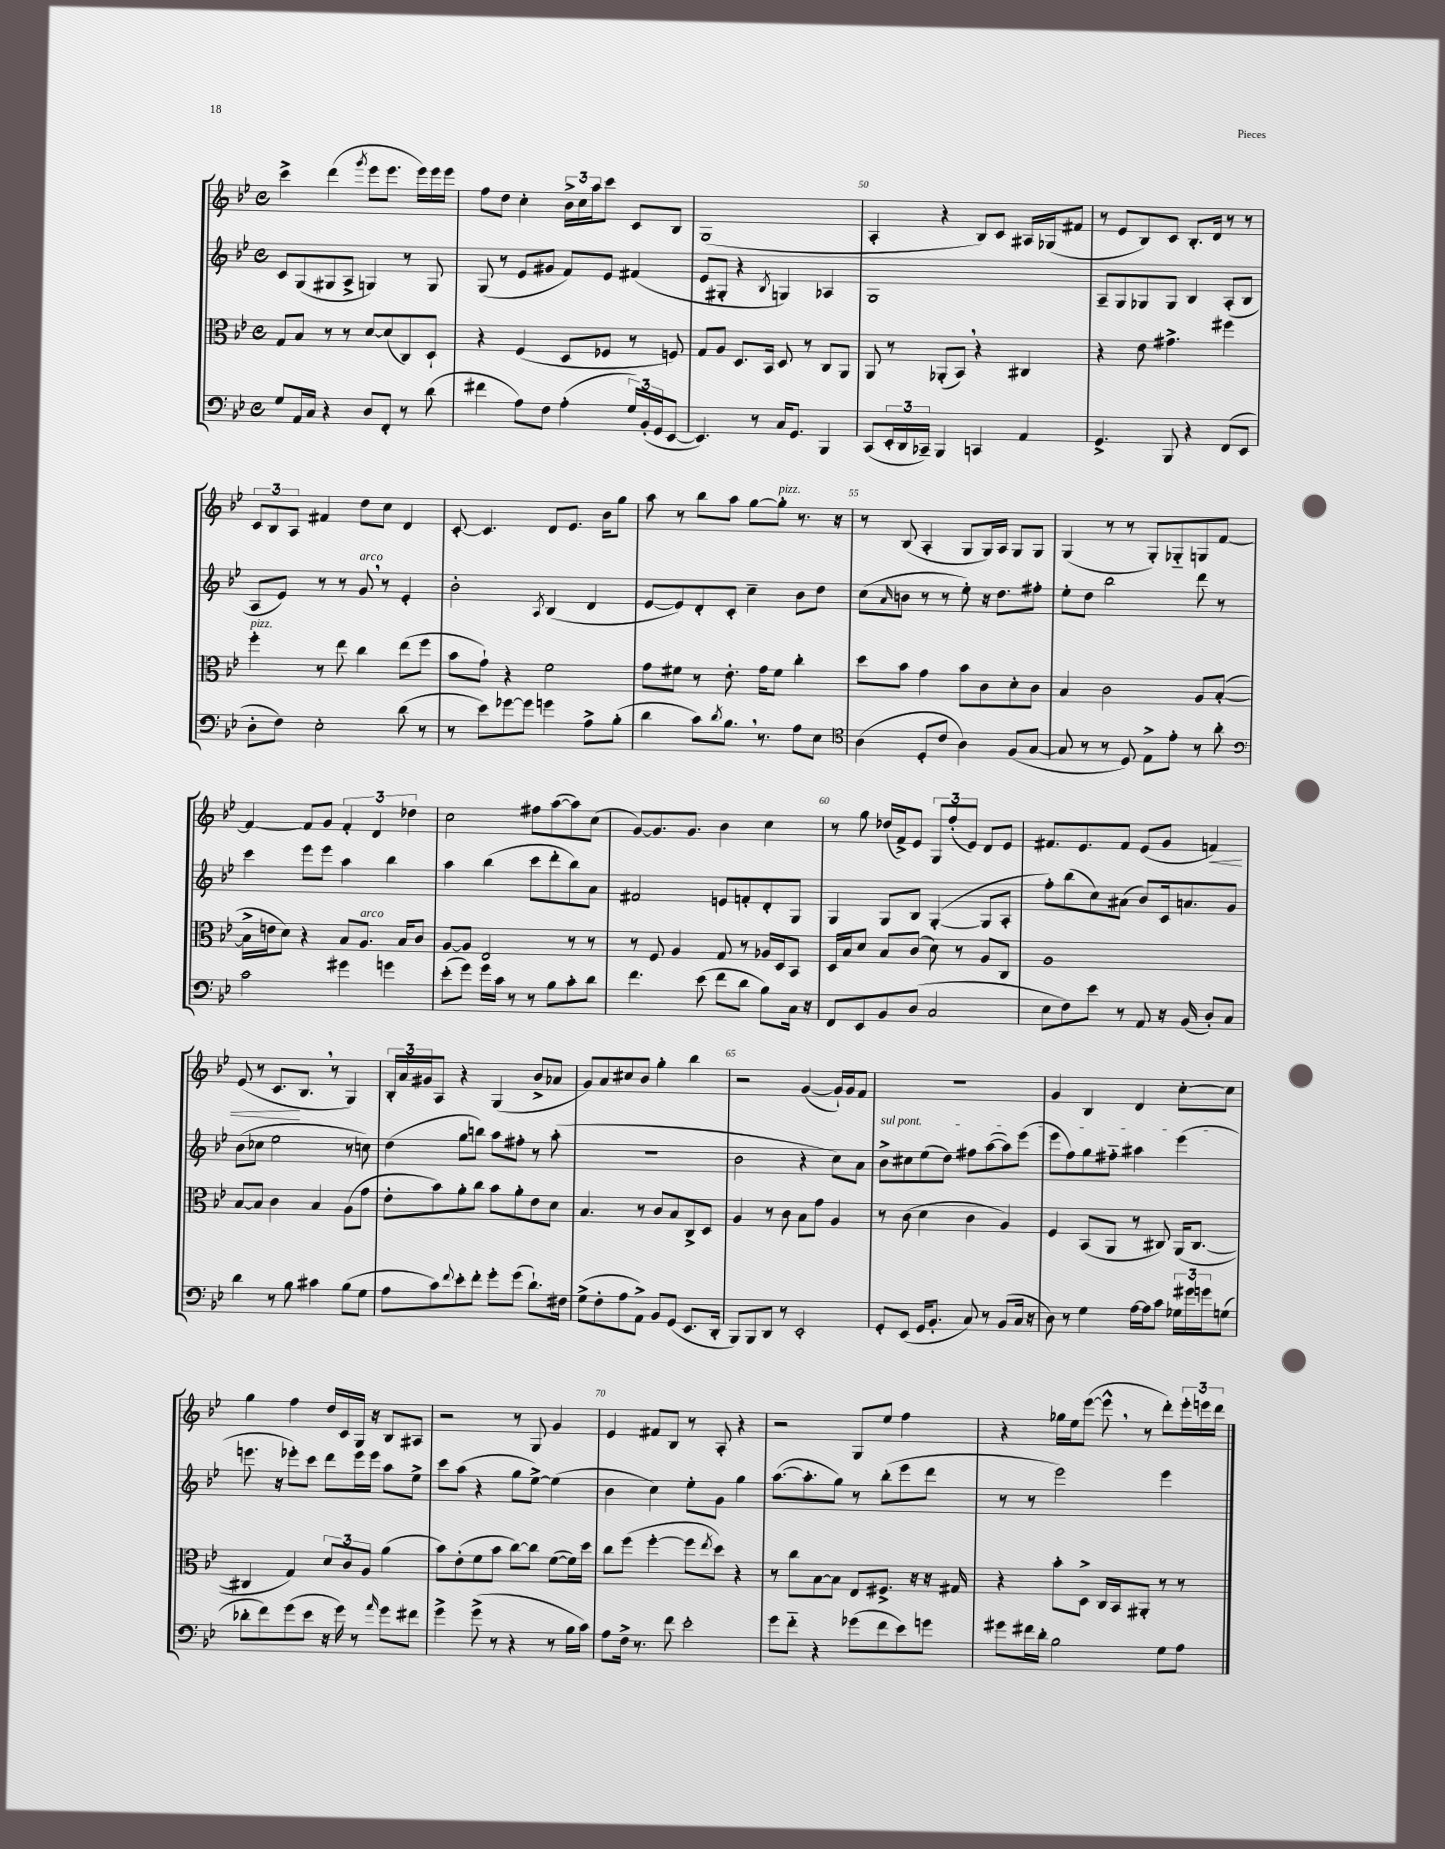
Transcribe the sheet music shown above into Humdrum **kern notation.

**kern	**kern	**kern	**kern
*staff4	*staff3	*staff2	*staff1
*clefF4	*clefC3	*clefG2	*clefG2
*k[b-e-]	*k[b-e-]	*k[b-e-]	*k[b-e-]
*M4/4	*M4/4	*M4/4	*M4/4
*met(c)	*met(c)	*met(c)	*met(c)
8G/L	8G/L	8c/L	4ccc^\
16AA/L	8B-/J	(8G/	.
16C/JJ	.	.	.
4r	8r	8G#/	(4ddd\
.	8r	8A^/J	.
.	.	.	8qggg/
8D/L	[8d/L	4G/)	8eee-\L
8FF'/J	(8d/]	.	8.eee-\J
8r	8C/)	8r	.
.	.	.	16eee-\LL)
(8d\	8D`/J	8G/	16eee-\
.	.	.	16eee-\JJ
=	=	=	=
4f#\	4r	(8G/	8ff\L
.	.	8r	8dd\J
8A\L)	(4F/	8e-/L	4cc'\
8F\J	.	8g#/J	.
(4A'\	8D/L	8f/L)	24b-^\LL
.	.	.	24cc\
.	.	.	24aa\J
.	8F-/J	8e-/J	8ccc\J
24G/LL)	8r	(4f#/	8c/L
(24BB-'/	.	.	.
24GG/J	.	.	.
[8EE-/J	8F/)	.	8B-/J
=	=	=	=
4.EE-/])	8G/L	8e-/L	(1G
.	8A/J	8G#'/J	.
.	8.D/L	4r	.
8r	.	.	.
.	16BB-/Jk	.	.
.	.	8qB-/	.
16C/LK	8D/	4G/)	.
8.GG/J	.	.	.
.	8r	.	.
4BBB-/	8C/L	4A-/	.
.	8AA/J	.	.
=	=	=	=
(8CC/L	8AA/	1G	4A'/
24EE-'/L	8r	.	.
24DD/	.	.	.
24CC-~/JJ)	.	.	.
4BBB-/	(8AA-'/L	.	4r
.	8BB-/J)	.	.
4CC/	4r	.	8B-/L)
.	.	.	8c/J
4AA/	4C#/	.	16A#/LL
.	.	.	(16G-/J
.	.	.	8f#/J
=	=	=	=
4.GG^/	4r	8A~/L	8r
.	.	8G/	8e-/L
.	8e-\	8G-/	8B-/)
8BBB-/	4.g#^\	8G-/J	8c/J
4r	.	4B-/	8.B-'/L
.	.	.	16d/Jk
(8FF/L	4ff#\	(8A'/L	8r
8EE-/J	.	8B-/J	8r
=	=	=	=
8D'\L	4ff'\	8A/L	12c/L
.	.	.	12B-/
8F\J)	.	8e-/J)	.
.	.	.	12A/J
2E-'\	8r	8r	4f#/
.	8ee-\	8r	.
.	4cc\	8g/	8dd\L
.	.	8r	8cc\J
(8d\	(8ee-\L	4e-'/	4d/
8r	8ff\J	.	.
=	=	=	=
8r	8b-\L	2b-'\	[8c'/
8e-\L)	8g`\J)	.	4.c/]
[8g-\	4r	.	.
8g-\]J	.	.	.
.	.	8qA/	.
4g\	2f\	(4B-/	8d/L
.	.	.	8.e-/J
8A^\L	.	4d/	.
.	.	.	16b-\LK
(8B-'\J	.	.	8gg\J
=	=	=	=
4d\	8g\L	[8e-/L	8aa\
.	8f#\J	8e-/])	8r
8c\L)	8r	8d'/	8bb-\L
8qd/	.	.	.
8.B-\J	8.e-'\	8c'/J	8aa\J
.	.	4cc~\	[8gg\L
8.r	16g\LK	.	.
.	8f#\J	.	8gg'\]J
8A\L	4cc'\	8b-\L	8.r
8E-\J	.	8dd\J	.
.	.	.	16r
=	=	=	=
*clefC4	*	*	*
(4A\	8dd\L	(8cc\L	8r
.	.	16qqa/	.
.	8b-\J	8b\J	(8B-/
8D'/L	4g\	8r	4A'/
8c/J	.	8r	.
4A\)	8b-\L	8ee-'\)	8G/L
.	8c\	16r	16G/L)
.	.	8.dd\L	16A/JJ
(8F/L	8d'\	.	8G/L
[8G/J	8c\J	8ff#'\J	8G/J
=	=	=	=
8G/]	4B-/	8ee-'\L	(4G/
8r	.	8dd\J	.
8r	2c\	2bb-\	8r
8D/)	.	.	8r
8E-^\L	.	.	8G'/L)
8e-'\J	.	.	8G-'~/
8r	8A/L	8ddd\	8G/
8a'\	([8B-'/J	8r	[8f/J
=	=	=	=
*clefF4	*	*	*
2c\	16B-^\]LL	4ccc\	4f/_
.	16e\J	.	.
.	8d\J)	.	.
.	4r	8eee-\L	8f/]L
.	.	8eee-\J	8g/J
4g#\	8B-/L	4aa\	6f'/
.	8.A/J	.	.
.	.	.	6d/
4g\	.	4bb-\	.
.	16B-/LK	.	.
.	.	.	6dd-\
.	8c/J	.	.
=	=	=	=
(8e-'\L	[8A/L	4aa\	2cc\
8g\J)	8A/]J	.	.
16g\LL	2E-/	(4bb-\	.
16c\JJ	.	.	.
8r	.	.	.
8r	.	8ccc\L	8ff#\L
8B-\L	.	8ddd'\	([8aa\
8c'\	8r	8bb-\)	8aa\])
8d\J	8r	8a\J	(8cc\J
=	=	=	=
4.f\	8r	2f#/	[8g/L)
.	8F/	.	8.g/]
.	4A/	.	.
.	.	.	8.g/J
(8e-\	.	.	.
8f\L	8G/	8e/L	4b-\
8d\J	8r	8f'/	.
8B-\L)	16A-/LL	8d'/	4cc\
.	16D/J	.	.
16C\Jk	8BB-/J	8G/J	.
16r	.	.	.
=	=	=	=
8FF/L	16D/LL	4G/	8r
.	16B-/J	.	.
8EE-/	8d/J	.	8gg\
8BB-/	8B-/L	8G/L	(16dd-/LL
.	.	.	16f^/J)
(8D/J	(8c/J	8B-/J	8e-/J
2C/	8d\)	([4G'/	12G/L
.	.	.	(12ff'/
.	8r	.	.
.	.	.	12e-/J)
.	8A/L	8G/]L	8d/L
.	8C/J	8A'/J	8e-/J
=	=	=	=
8E-\L	1A	8ff'\L)	8.f#/L
8F\)	.	(8bb-\	.
.	.	.	8.e-/
8e-\J	.	8cc\)	.
8r	.	(8a#\J	8f#/J
8AA/	.	8b-/L)	(8e-/L
16r	.	16c/k	8g/J
(16BB-/	.	8.a/	.
8D'/L)	.	.	4f/)
8C/J	.	8g/J	.
=	=	=	=
4d\	[8B-/L	(8b-\L	(8e-/
.	8B-/]J	8cc-\J	8r
8r	4c\	2ee-\	8.c/L
8B-\	.	.	.
.	.	.	8.B-/J
4c#\	4B-/	.	.
.	.	.	8r
(8B-\L	(8A\L	8r	4G/)
8G\J	8g\J	8cc\)	.
=	=	=	=
8A\L	8e-'\L	(4dd\	24B-'/LL
.	.	.	24a/
.	.	.	24g#/J
8c\)	8b-\)	.	8A/J
8qqf/	.	.	.
8e-'\	8a'\	8gg\L	4r
8f'\J	8cc\J	8bb\J)	.
8g'\L	8b-\L	8aa\L	(4G/
(8g\J	8a'\	8ff#'\J	.
8.d`\L)	8e-\	8r	8b-^/L
.	8d\J	(8aa'\	8a-/J
16F#\Jk	.	.	.
=	=	=	=
(8G^\L	4.B-/	1r	8g/L)
8F'\	.	.	8a/
8A\	.	.	8cc#/
8AA^\J)	8r	.	8b-/J
8BB-/L	8c/L	.	4gg'\
(8GG/J	8B-/	.	.
8.EE-/L	8C^/	.	4bb-\
.	8D/J	.	.
16DD'/Jk	.	.	.
=	=	=	=
8BBB-/L)	4A/	2b-\	2r
8BBB-/	.	.	.
8DD/J	8r	.	.
8r	8c\	.	.
2EE-'/	8B-\L	4r	([4g/
.	8g\J	.	.
.	4A/	8cc\L)	16g`/]LL)
.	.	.	16g/J
.	.	8a\J	8f/J
=	=	=	=
8GG'/L	8r	8b-^\L	1r
(8EE-/J	(8c\	8cc#\	.
16GG/LK	4d\	(8ee-\	.
8.BB-'/J	.	.	.
.	.	8dd\J)	.
8C/)	4c\	8ff#\L	.
8r	.	([8aa\	.
(8BB-/L	4A/)	8aa\])	.
16C/Jk	.	(8eee-\J	.
16r	.	.	.
=	=	=	=
8D\)	4F/	8eee-\L	4g/
8r	.	8ff\)	.
4G\	(8BB-/L	8gg\	4B-/
.	8AA/J	8ff#'~\J	.
[16A\LL	8r	4aa#\	4d/
16A\]J	.	.	.
8c\J	8C#/)	.	.
24G-\LL	(16AA/LK	(4eee-\	[8cc'\L
24g#\	.	.	.
.	[8.C#/J	.	.
24g\J	.	.	.
(8G\J	.	.	8cc\]J
=	=	=	=
8d-'\L	4C#/]	8.eee\	4gg\
8f\)	.	.	.
.	.	16r	.
(8g\	4G/)	8eee-'\L)	4ff\
8e-\J	.	8ccc\J	.
16r	12d/L	8ddd\L	16dd/LL
16g\)	.	.	16c/
.	12c/	.	.
8r	.	16eee-\L	16G/JJ
.	12A/J	.	.
.	.	16eee-\JJ	16r
16qqa/	.	.	.
8g\L	(4a\	8aa\L	8B-/L
8f#\J	.	8ee-^\J	8A#/J
=	=	=	=
4g^\	8b-\L)	8ccc\L	2r
.	(8e-'\	(8aa\J	.
(8g^\	8f\	4r	.
8r	8b-\J	.	.
4r	[8cc\L)	8gg\L	8r
.	8cc\]J	[8ee-^\J)	8G/
8r	([8f\L	(4ee-\]	4g/
16B-\LL	16f\]L)	.	.
16c\JJ)	16dd\JJ	.	.
=	=	=	=
8A\L	8cc\L	4b-\	4e-/
16F^\Jk	(8ff\J	.	.
8.r	.	.	.
.	[4ff'\	4cc\)	8f#/L
8f\	.	.	8B-/J
2e-'\	8ff\]L	8ee-'\L	8r
.	8qee-/	.	.
.	8dd\J)	8g\J	8A'/
.	4r	4gg\	4r
=	=	=	=
8g\L	8r	([8.aa\L	2r
8f'~\J	8cc\L	.	.
.	.	8.aa'\]	.
4r	[8B-\	.	.
.	8B-\]J	8gg\J)	.
(8g-\L	8E-/L	8r	8G/L
8f\	8.F#^/J	(8bb-'\L	8ee-/J
8e-\)	.	8eee-\	4ff\
.	16r	.	.
8g\J	16r	8ddd\J	.
.	16G#/	.	.
=	=	=	=
8g#\L	4r	8r	4r
16f#\L	.	8r	.
16d'\JJ	.	.	.
2B-\	8b-'\L	2eee-\)	16gg-\LL
.	.	.	16ee-\J
.	8D^\J	.	([8eee-\J
.	16C/LL	.	8eee-^^\]
.	16BB-/J	.	.
.	8AA#'/J	.	8r
8G\L	8r	4eee-\	8ddd'\L)
8A\J	8r	.	24eee-'\L
.	.	.	24eee\
.	.	.	24ddd\JJ
==	==	==	==
*-	*-	*-	*-
